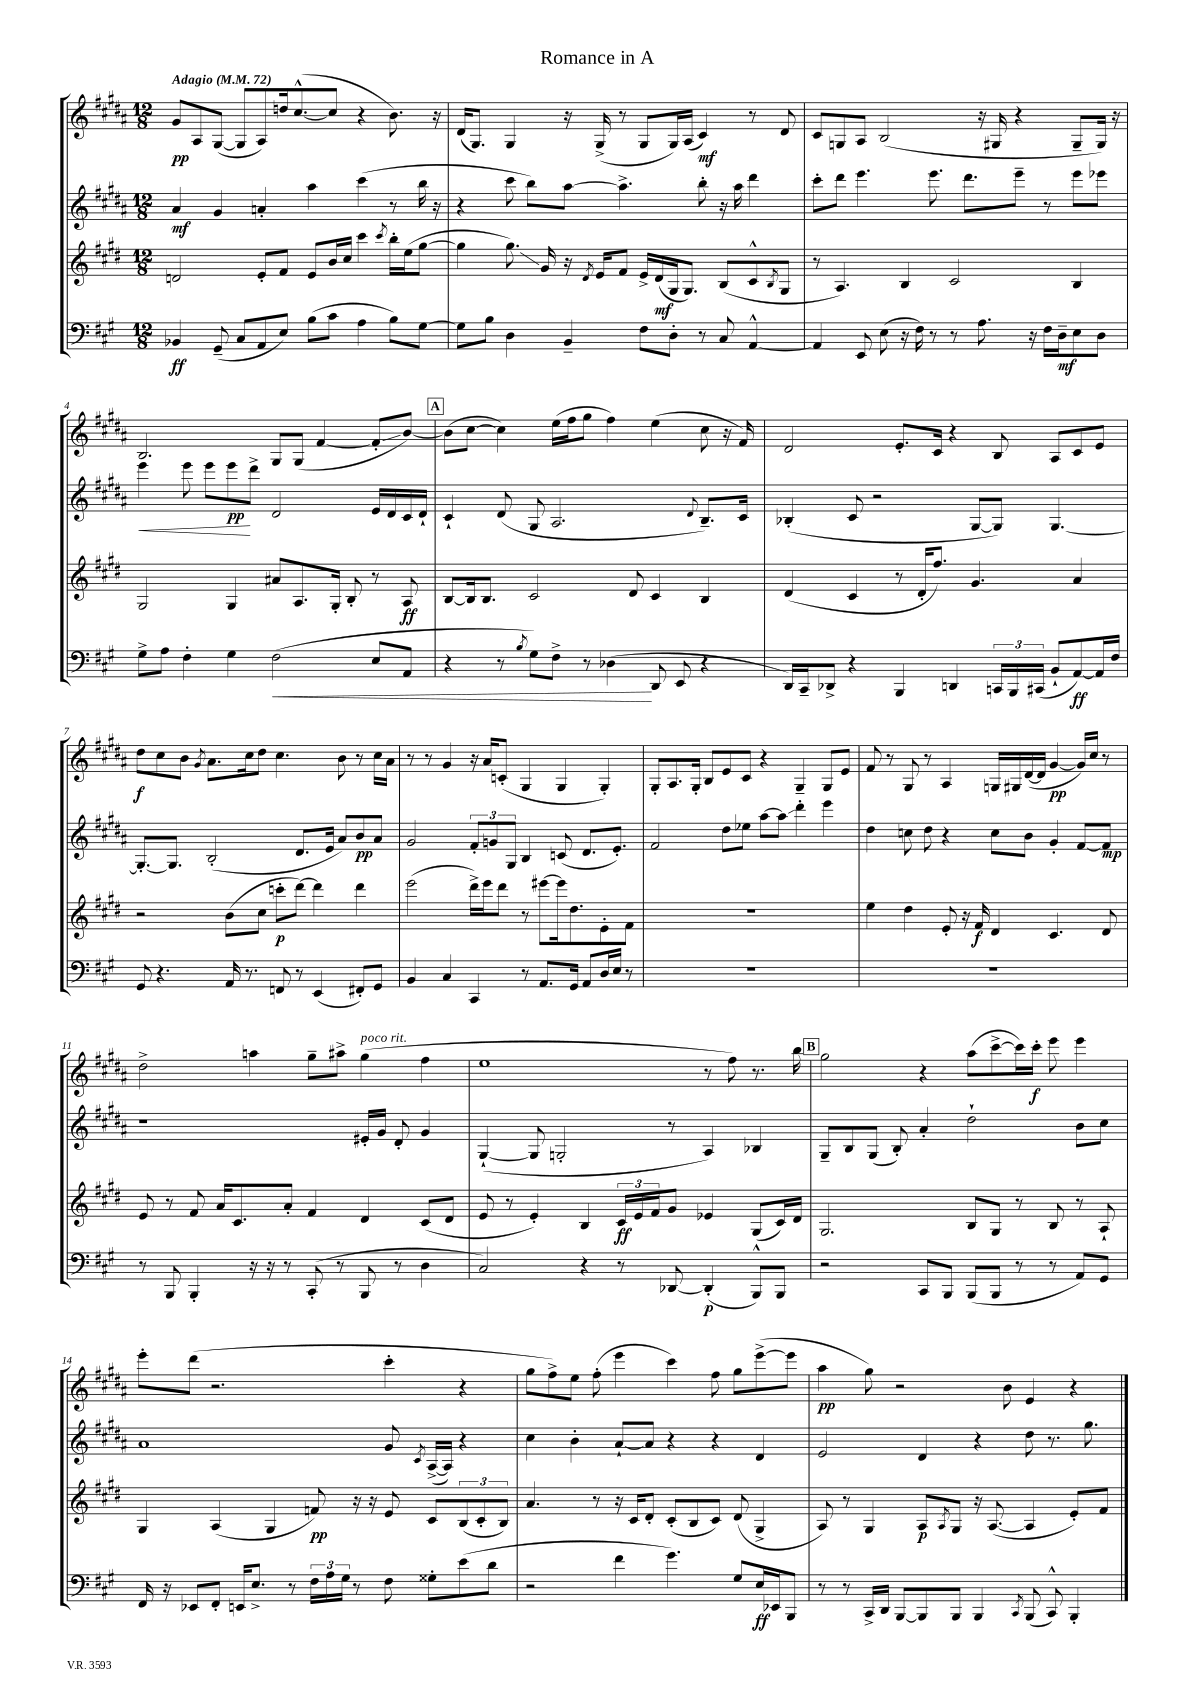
\header { title = "Romance in A" }
<<
\new StaffGroup <<
\new Staff = "s0" {
    \clef treble \key b \major \numericTimeSignature \time 12/8 \tempo "Adagio" 4 = 72
    gis'8\pp ais8 gis8~( gis8 ais8) d''16 cis''8.~-^( cis''8 r4 b'8.) r16 |
    dis'16( gis8.) gis4 r16 gis16->( r8 gis8 gis16) ais16( cis'4\mf) r8 dis'8 |
    cis'8 g8 ais8 b2( r16 gis16 r4 gis8-- gis16) r16 |
    b2. gis8 gis8( fis'4~ fis'8-.\glissando b'8~) |
    \mark \markup { \box "A" } b'8( cis''8~ cis''4) e''16( fis''16 gis''8 fis''4) e''4( cis''8 r16 fis'16) |
    dis'2 e'8.-. cis'16 r4 b8 ais8 cis'8 e'8 |
    dis''8\f cis''8 b'8 \acciaccatura { gis'8 } ais'8. cis''16 dis''8 cis''4. b'8 r8 cis''16 ais'16 |
    r8 r8 gis'4 r16 ais'16 c'8-.( gis4 gis4 gis4-.) |
    gis8-. ais8. gis16-. b8 e'8 cis'8 r4 gis4-- gis8 e'8 |
    fis'8 r8 gis8 r8 ais4 g16 gis16 dis'16~( dis'16 gis'4~\pp gis'16) cis''16 r8 |
    dis''2-> a''4 gis''8-- ais''8-> gis''4^\markup { \italic "poco rit." }( fis''4 |
    e''1 r8 fis''8) r8. b''16 |
    \mark \markup { \box "B" } gis''2 r4 ais''8( cis'''8~-> cis'''16) cis'''16-.\f e'''8 e'''4 |
    e'''8-. dis'''8( r2. cis'''4-. r4 |
    gis''8 fis''8->) e''8 fis''8-.( e'''4 cis'''4) fis''8 gis''8 e'''8~->( e'''8 |
    ais''4\pp gis''8) r2 b'8 e'4 r4 \bar "|." |
}
\new Staff = "s1" {
    \clef treble \key b \major \numericTimeSignature \time 12/8
    ais'4\mf gis'4 a'4-. ais''4 cis'''4( r8 b''16 r16 |
    r4 cis'''8 b''8) ais''8~ ais''4.-> b''8-. r16 ais''16 dis'''4 |
    cis'''8-. dis'''8 e'''4. e'''8. dis'''8. e'''8-- r8 e'''8 ees'''8 |
    e'''4\< e'''8 e'''8 e'''8\pp\! dis'''8-> dis'2 e'16 dis'16 cis'16 dis'16-! |
    \mark \markup { \box "A" } cis'4-! dis'8( gis8 ais2. \appoggiatura { dis'8 } b8.--) cis'16 |
    bes4-.( cis'8 r2 gis8~ gis8) gis4.~ |
    gis8.~-. gis8. b2-.( dis'8. e'16 ais'8) b'8\pp ais'8 |
    gis'2 \tuplet 3/2 { fis'8-. g'8 gis8 } b4 c'8( dis'8. e'8.-.) |
    fis'2 dis''8 ees''8 ais''8~ ais''8\glissando dis'''4-. e'''4 |
    dis''4 c''8 dis''8 r4 c''8 b'8 gis'4-. fis'8~ fis'8\mp |
    r1 eis'16-. gis'16 dis'8-. gis'4 |
    gis4~-!( gis8 g2-. r8 ais4) bes4 |
    \mark \markup { \box "B" } gis8-- b8 gis8( b8-.) ais'4-. dis''2-! b'8 cis''8 |
    ais'1 gis'8 \acciaccatura { cis'8 } ais16~->( ais16) r4 |
    cis''4 b'4-. ais'8~-! ais'8 r4 r4 dis'4 |
    e'2 dis'4 r4 dis''8 r8. gis''8. \bar "|." |
}
\new Staff = "s2" {
    \clef treble \key e \major \numericTimeSignature \time 12/8
    d'2 e'8-. fis'8 e'8 b'16 cis''16 cis'''4 \acciaccatura { cis'''8 } b''16-. e''16( gis''8~ |
    gis''4 gis''8.\glissando) gis'16 r16 \acciaccatura { dis'8 } e'16 fis'8 e'16-> dis'16\mf( gis16 gis8.) b8( cis'8-^ \acciaccatura { b8 } gis8 |
    r8 a4.) b4 cis'2 b4 |
    gis2 gis4 ais'8 a8. gis16-. b8-. r8 a8\ff |
    \mark \markup { \box "A" } b8~ b16 b8. cis'2 dis'8 cis'4 b4 |
    dis'4( cis'4 r8 dis'16-. fis''8.) gis'4. a'4 |
    r2 b'8( cis''8 c'''8-.\p dis'''8~) dis'''4 dis'''4 |
    e'''2( dis'''16->) e'''16 dis'''8 r8 eis'''8~ eis'''16 dis''8. e'8-. fis'8 |
    R1. |
    e''4 dis''4 e'8-. r16 fis'16\f dis'4 cis'4. dis'8 |
    e'8 r8 fis'8 a'16 cis'8. a'8-. fis'4 dis'4 cis'8( dis'8 |
    e'8 r8 e'4-.) b4 \tuplet 3/2 { cis'16\ff e'16 fis'16 } gis'8 ees'4 gis8( cis'16) dis'16 |
    \mark \markup { \box "B" } gis2. b8 gis8 r8 b8 r8 a8-! |
    gis4 a4( gis4 f'8\pp) r16 r16 e'8 cis'8 \tuplet 3/2 { b8( cis'8-. b8) } |
    a'4. r8 r16 cis'16 dis'8-. cis'8-.( b8 cis'8) dis'8( gis4-> |
    a8) r8 gis4 a8\p \acciaccatura { a8 } gis8 r16 a8.~( a4 e'8-.) fis'8 \bar "|." |
}
\new Staff = "s3" {
    \clef bass \key a \major \numericTimeSignature \time 12/8
    bes,4\ff gis,8--( cis8 a,8 e8) b8( cis'8 a4 b8) gis8~ |
    gis8 b8 d4 b,4-- fis8 d8-. r8 cis8 a,4~-^ |
    a,4 e,8 e8( r16 fis16) r8 r8 a8. r16 fis16 d16--\mf e8 d8 |
    gis8-> a8 fis4-. gis4 fis2\<( e8 a,8 |
    \mark \markup { \box "A" } r4 r8 \acciaccatura { b8 } gis8) fis8-> r8 des4\!( d,8 e,8 r4 |
    d,16) cis,16-- des,8-> r4 b,,4 d,4 \tuplet 3/2 { c,16 b,,16 cis,16( } b,8-! a,8~\ff) a,16 fis16 |
    gis,8 r4. a,16 r8. f,8 r8 e,4( fis,8-.) gis,8 |
    b,4 cis4 cis,4 r8 a,8. gis,16 a,8 d16 e16 r8 |
    R1. |
    R1. |
    r8 b,,8 b,,4-. r16 r16 r8 cis,8-.( r8 b,,8 r8 d4 |
    cis2) r4 r8 des,8~ des,4-.\p( b,,8-^) b,,8 |
    \mark \markup { \box "B" } r2 cis,8 b,,8 b,,8( b,,8 r8 r8 a,8) gis,8 |
    fis,16 r16 ees,8 fis,8-. e,16 e8.-> r8 \tuplet 3/2 { fis16 a16 gis16 } r8 fis8 gisis8-. e'8( d'8 |
    r2 fis'4 gis'4.) gis8 e16\ff ees,16 b,,8 |
    r8 r8 cis,16-> d,16 b,,8~ b,,8 b,,8 b,,4 \acciaccatura { cis,8 } b,,8( cis,8-^) b,,4-. \bar "|." |
}
>>
>>
